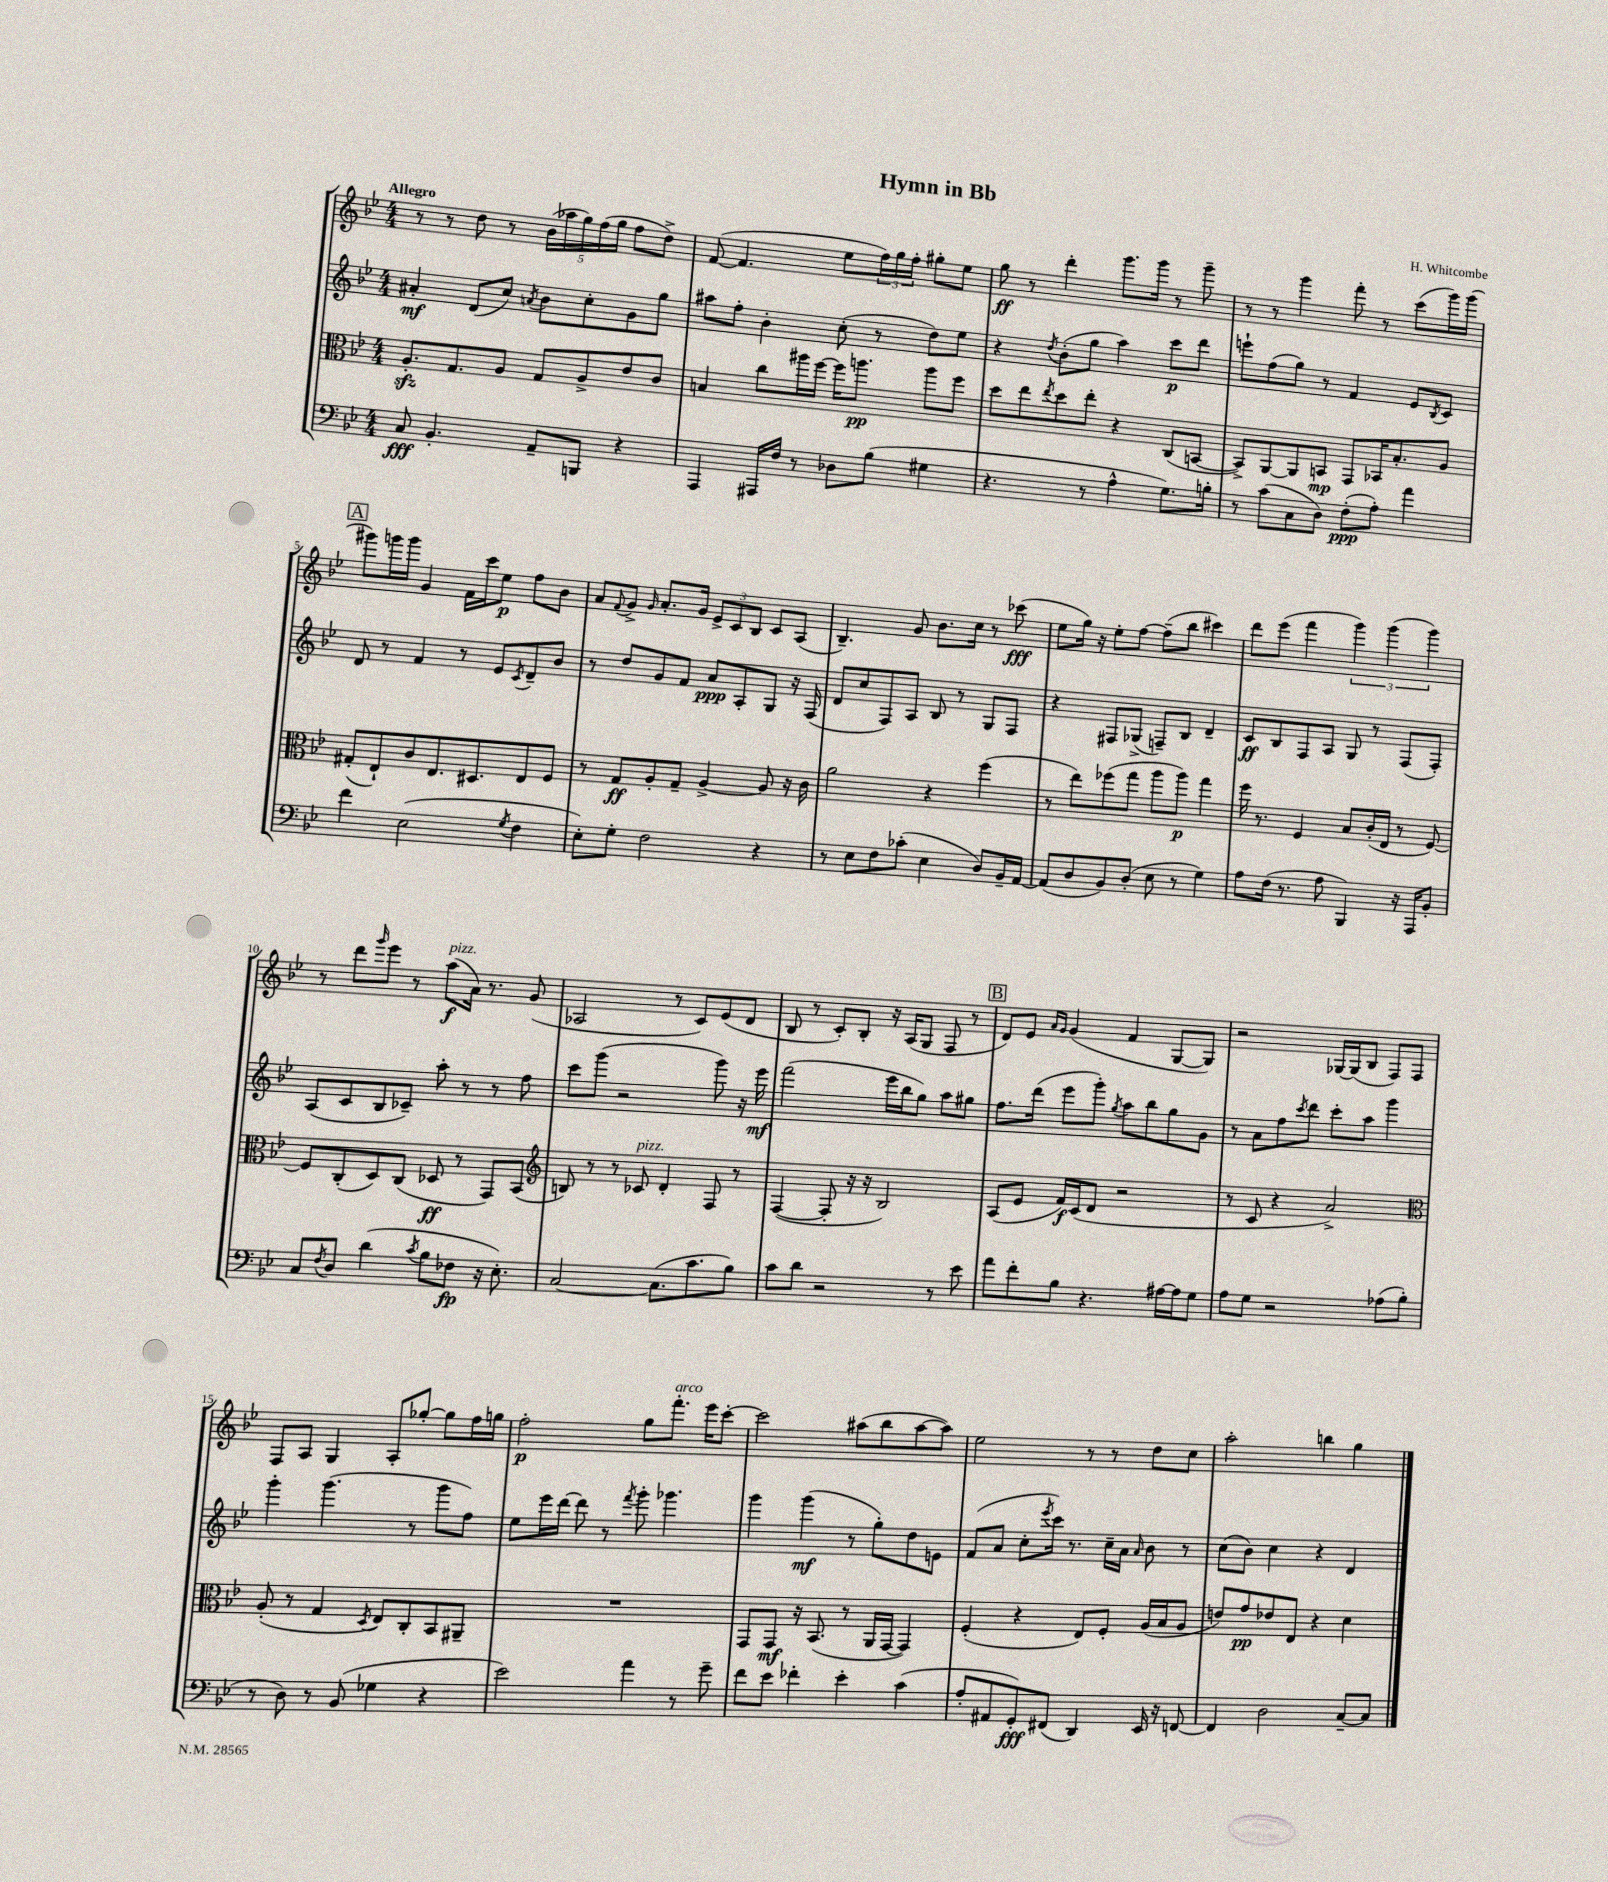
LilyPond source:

\header { title = "Hymn in Bb" composer = "H. Whitcombe" }
<<
\new StaffGroup <<
\new Staff = "s0" {
    \clef treble \key bes \major \numericTimeSignature \time 4/4 \tempo "Allegro"
    r8 r8 d''8 r8 \tuplet 5/4 { bes'16( aes''16 g''16) f''16( g''16 } f''8 d''8->) |
    f'8~( f'4. ees''8 \tuplet 3/2 { f''16) g''16 f''16-. } gis''8-. ees''8 |
    g''8\ff r8 d'''4-. g'''8. g'''16 r8 g'''8-- |
    r8 r8 g'''4 f'''8-. r8 c'''8( g'''16) g'''16( |
    \mark \markup { \box "A" } gis'''8) g'''16 g'''16 g'4 f'16 c'''16 ees''8\p f''8 bes'8 |
    a'8 \appoggiatura { f'8 } g'8-> \grace { g'16 } a'8.-. g'16 \tuplet 3/2 { ees'8-> c'8 bes8 } c'8 a8( |
    bes4.--) g'8 bes'8. c''16 r8 ces'''8\fff( |
    ees''8 g''16) r16 ees''8-. f''8~ f''8--( bes''8 cis'''4) |
    d'''8 ees'''8( f'''4 \tuplet 3/2 { g'''4) g'''4( g'''4) } |
    r8 d'''8 \grace { g'''16 } ees'''8 r8 a''8\f^\markup { \italic "pizz." }( a'16) r8. g'8( |
    aes2 r8 c'8) ees'8( d'8 |
    bes8 r8 c'8-.) bes8-. r16 a16( g8 f8 r8 |
    \mark \markup { \box "B" } d'8) ees'8 \grace { a'16 g'16 } g'4( f'4 g8~ g8) |
    r2 ges16~ ges16( bes8 f8) f8 |
    f8 a8 g4 a8-. ges''8~-. ges''8 f''16 g''16 |
    f''2-.\p g''8 f'''8.-.^\markup { \italic "arco" } ees'''16 c'''8~-. |
    c'''2 ais''8( bes''8 ais''8~ ais''8) |
    ees''2 r8 r8 d''8 c''8 |
    a''2-. b''4 g''4 \bar "|." |
}
\new Staff = "s1" {
    \clef treble \key bes \major \numericTimeSignature \time 4/4
    ais'4-.\mf d'8( c''8) \acciaccatura { a'8 } bes'8 c''8-. g'8 g''8 |
    ais''8 f''8-. bes'4-. c''8-.( r8 d''8) ees''8 |
    r4 \acciaccatura { d''8 } bes'8-.( g''8 a''4) c'''8\p d'''8 |
    e'''8-! f''8( g''8) r8 f'4 ees'8 \acciaccatura { bes8 } c'8 |
    \mark \markup { \box "A" } d'8 r8 f'4 r8 ees'8 \acciaccatura { c'8 } d'8-- bes'8 |
    r8 d''8 g'8 f'8 a'8\ppp a8-. g8 r16 f16( |
    d'8 c''8 f8) a8 bes8 r8 g8 f8 |
    r4 fis8 ges8->( f8--) bes8 d'4-- |
    c'8\ff bes8 f8 a8 g8 r8 f8( f8-.) |
    a8( c'8 bes8 ces'8--) a''8-. r8 r8 f''8 |
    c'''8 g'''8( r2 g'''8) r16 ees'''16\mf |
    f'''2( ees'''16 bes''16 g''8) a''8 gis''8 |
    \mark \markup { \box "B" } f''8. d'''16( ees'''8 g'''8-.) \acciaccatura { g''8 } a''8 bes''8 g''8 g'8 |
    r8 a'8 f''8 \acciaccatura { c'''8 } d'''8 c'''8-. a''8 g'''4 |
    g'''4-. g'''4.( r8 g'''8 f''8) |
    ees''8 ees'''16 d'''16~ d'''8 r8 \acciaccatura { f'''8 } g'''8-. ges'''4. |
    g'''4 g'''4\mf( r8 g''8-.) d''8 e'8 |
    f'8( a'8 c''8-. \acciaccatura { ees'''8 } c'''16) r8. c''16-- a'16 \grace { a'16 } bes'8 r8 |
    c''8( bes'8) c''4 r4 d'4 \bar "|." |
}
\new Staff = "s2" {
    \clef alto \key bes \major \numericTimeSignature \time 4/4
    a8.-.\sfz g8. a8 g8 a8-> ees'8 c'8 |
    b4 c''8 ais''16 f''16~ f''16 a''8.\pp a''8 f''8 |
    d''8 ees''8 \acciaccatura { ees''8 } d''8 ees''8-. r4 c8( b,8~ |
    b,8->) a,8~ a,8 b,8\mp g,8 bes,16 bes8.-. a8 |
    \mark \markup { \box "A" } gis8-.( ees8-!) c'8 ees8. dis8. ees8 f8 |
    r8 g8\ff a8-. g8-- a4~-> a8 r16 c'16 |
    a'2 r4 f''4( |
    r8 ees''8) fes''8( g''8 a''8 a''8\p) g''4 |
    f''16 r8. f4 bes8 c'16-.( ees16 r8 f8~) |
    f8 c8-.( d8) c8( des8\ff r8 g,8) bes,8( |
    \clef treble b8) r8 r8 ces'8^\markup { \italic "pizz." } d'4-. f8 r8 |
    f4~( f8-. r16 r16 bes2) |
    \mark \markup { \box "B" } a8( ees'8 f'16\f) c'16( d'8 r2 |
    r8 c'8 r4 a'2->) |
    \clef alto a8-.( r8 g4 \acciaccatura { d8 } ees8) c8-. bes,8 ais,8-- |
    R1 |
    g,8 g,8\mf r16 bes,8.( r8 a,16 g,16~ g,4) |
    f4-.( r4 ees8) f8-. a16( bes16 a8 |
    e'8) g'8\pp ees'8 ees8 r4 d'4 \bar "|." |
}
\new Staff = "s3" {
    \clef bass \key bes \major \numericTimeSignature \time 4/4
    c8\fff bes,4.-. a,8-- b,,8 r4 |
    a,,4 ais,,16 f16 r8 des8 bes8( gis4 |
    r4. r8 a4-^ g8.) b16-. |
    r8 c'8( c8 d8) f8-.\ppp( a8-.) a'4 |
    \mark \markup { \box "A" } f'4 ees2( \acciaccatura { g8 } f4 |
    ees8-.) g8-. f2 r4 |
    r8 ees8 f8 ces'8-.( ees4 d8) bes,16-- a,16~ |
    a,8( d8 bes,8) d8-.( ees8 r8 g4) |
    a8 f16( r8. a8 bes,,4) r16 a,,16 bes,8-. |
    c8 \acciaccatura { f8 } d8 d'4( \acciaccatura { c'8 } bes8 fes8\fp r16 ees8.-.) |
    c2~ c8.( c'8. bes8) |
    c'8 d'8 r2 r8 ees'8 |
    \mark \markup { \box "B" } a'8 f'8-. bes8 r4. ais16~ ais16 g8 |
    a8 g8 r2 aes8( bes8-. |
    r8 d8) r8 bes,8( ges4 r4 |
    ees'2) a'4 r8 g'8-- |
    f'8 ees'8 fes'4-. ees'4-. c'4( |
    a8-. ais,8 g,8-.\fff) fis,8( d,4) ees,16 r16 f,8~ |
    f,4 d2 c8~-- c8 \bar "|." |
}
>>
>>
